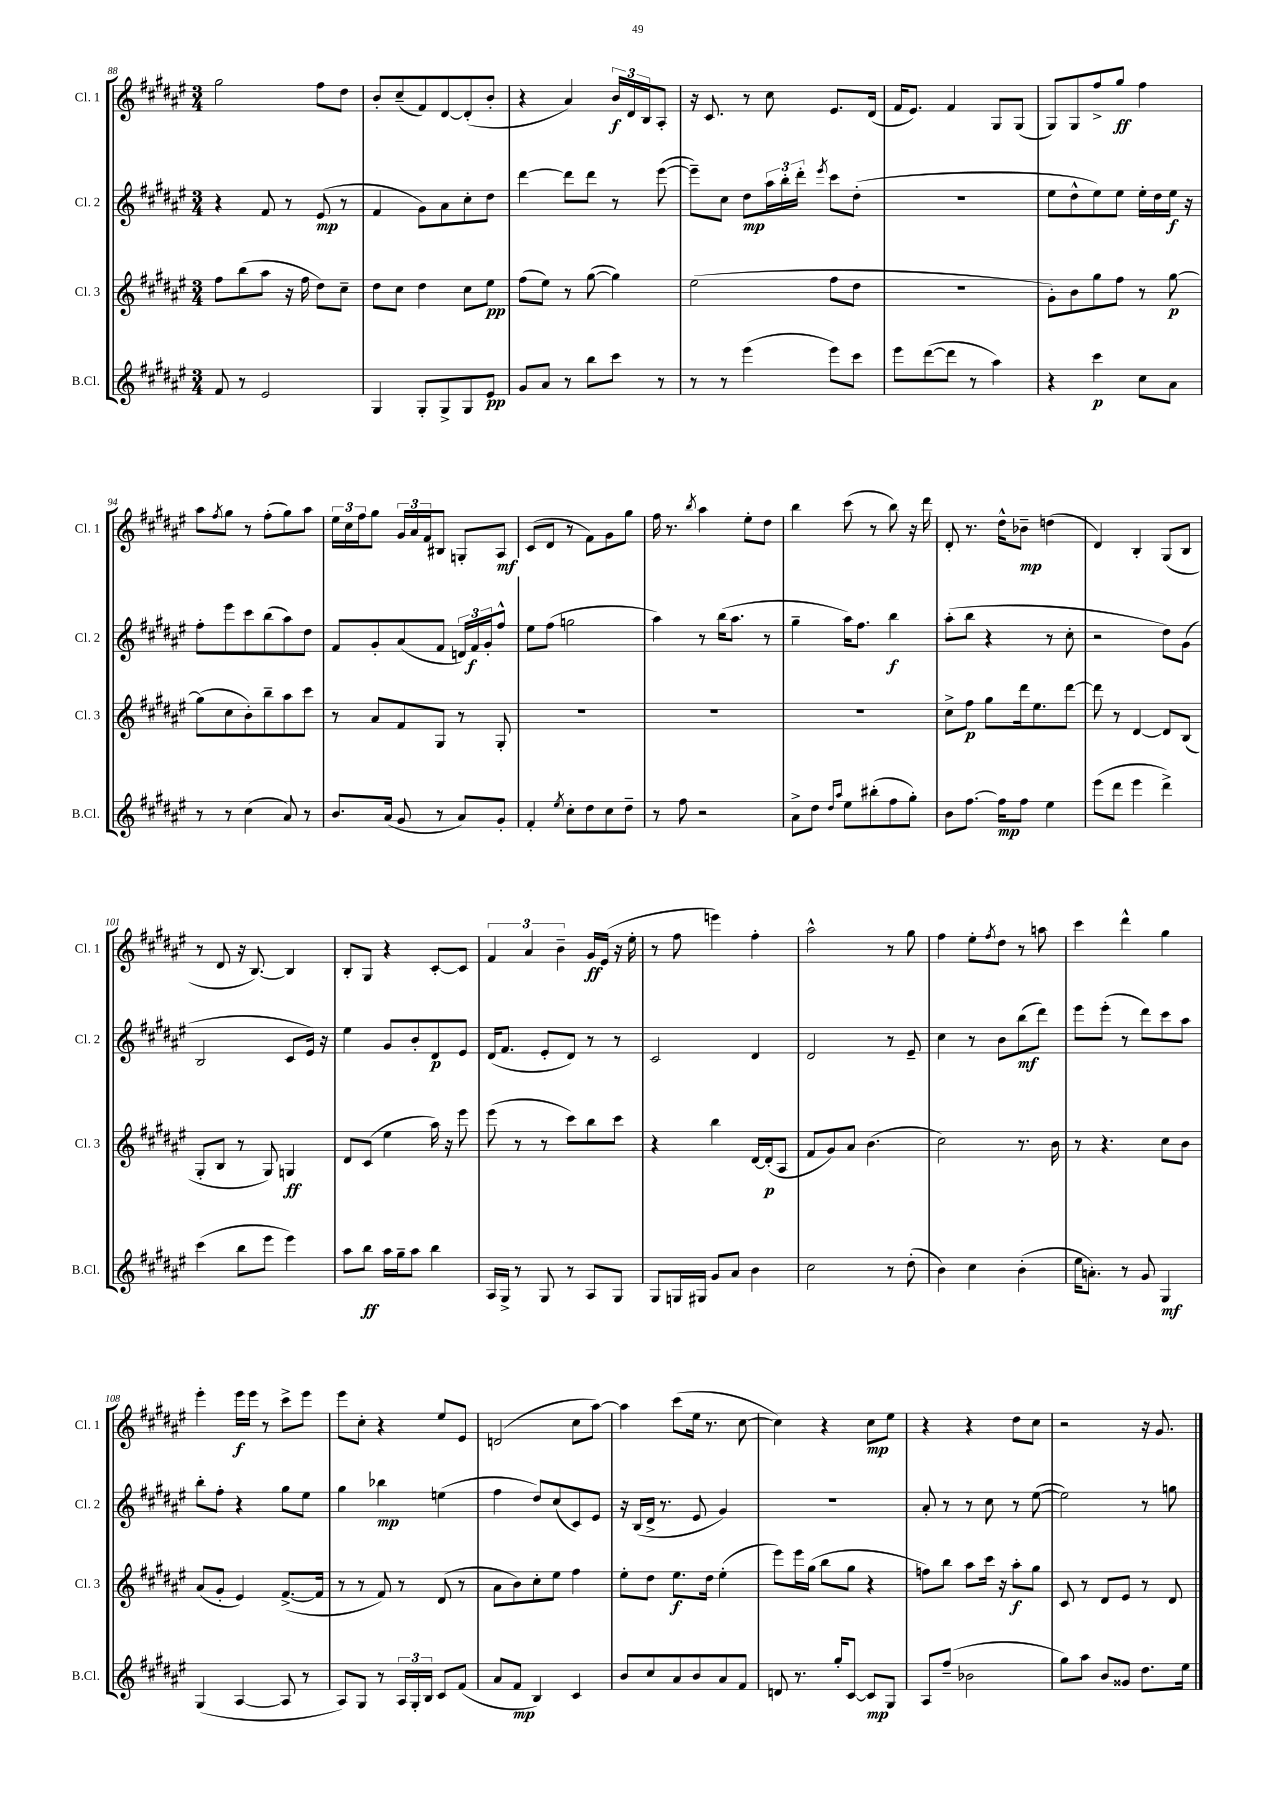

**kern	**kern	**kern	**kern
*staff4	*staff3	*staff2	*staff1
*clefG2	*clefG2	*clefG2	*clefG2
*k[f#c#g#d#a#e#]	*k[f#c#g#d#a#e#]	*k[f#c#g#d#a#e#]	*k[f#c#g#d#a#e#]
*M3/4	*M3/4	*M3/4	*M3/4
8f#/	8ff#\L	4r	2gg#\
8r	(8bb\	.	.
2e#/	8aa#\J	8f#/	.
.	16r	8r	.
.	16ff#\	.	.
.	8dd#\L)	(8e#/	8ff#\L
.	8cc#~\J	8r	8dd#\J
=	=	=	=
4G#/	8dd#\L	4f#/	8b'/L
.	8cc#\J	.	(8cc#~/
8G#'/L	4dd#\	8g#\L)	8f#/)
8G#^/	.	8a#\	[8d#/
8G#/	8cc#\L	8cc#'\	(8d#'/]
8e#/J	8ee#\J	8dd#\J	8b'/J
=	=	=	=
8g#/L	(8ff#\L	[4ddd#\	4r
8a#/J	8ee#\J)	.	.
8r	8r	8ddd#\]L	4a#/)
8bb\L	([8gg#\	8ddd#\J	.
8ccc#\J	4gg#\])	8r	24b/LL
.	.	.	24d#/
.	.	.	24B/J
8r	.	([8eee#\	8A#'/J
=	=	=	=
8r	(2ee#\	8eee#~\]L)	16r
.	.	.	8.c#/
8r	.	8cc#\J	.
(4eee#\	.	8dd#\L	8r
.	.	24aa#\L	8cc#\
.	.	24bb'\	.
.	.	24ddd#'\JJ	.
.	.	8qeee#/	.
8eee#\L)	8ff#\L	8ccc#\L	8.e#/L
8ccc#\J	8dd#\J	(8dd#'\J	.
.	.	.	(16d#/Jk
=	=	=	=
8eee#\L	2.r	2.r	16f#/LK
.	.	.	8.e#/J)
([8ddd#\	.	.	.
8ddd#\]J	.	.	4f#/
8r	.	.	.
4aa#\)	.	.	8G#/L
.	.	.	(8G#/J
=	=	=	=
4r	8g#'\L)	8ee#\L	8G#/L)
.	8b\	8dd#^^\	8G#/
4ccc#\	8gg#\	8ee#\)	8ff#^/
.	8ff#\J	8ee#\J	8gg#/J
8cc#\L	8r	16ee#'\LL	4ff#\
.	.	16dd#\	.
8a#\J	[8gg#\	16ee#\JJ	.
.	.	16r	.
=	=	=	=
8r	(8gg#\]L	8ff#'\L	8aa#\L
.	.	.	8qff#/
8r	8cc#\	8eee#\	8gg#\J
(4cc#\	8b'\)	8ccc#\	8r
.	8bb~\	(8bb\	(8ff#'\L
8a#/)	8aa#\	8aa#\)	8gg#\)
8r	8ccc#\J	8dd#\J	8aa#\J
=	=	=	=
8.b/L	8r	8f#/L	24ee#\LL
.	.	.	24cc#\
.	.	.	24ff#\J
.	8a#/L	8g#'/	8gg#\J
(16a#/Jk	.	.	.
8g#/	8f#/	(8a#/	24g#/LL
.	.	.	24a#/
.	.	.	24f#/J
8r	8G#/J	8f#/J	8B#/J
8a#/L)	8r	24d/LL)	8G'/L
.	.	24f#/	.
.	.	24g#'/J	.
8g#'/J	8G#'/	8ff#^^/J	8A#/J
=	=	=	=
4f#'/	2.r	8ee#\L	(8c#/L
.	.	(8ff#\J	8d#/J
8qee#/	.	.	.
8cc#'\L	.	2gg\	8r
8dd#\	.	.	8f#\L)
8cc#\	.	.	8g#\
8dd#~\J	.	.	8gg#\J
=	=	=	=
8r	2.r	4aa#\)	16ff#\
.	.	.	8.r
8ff#\	.	.	.
.	.	.	8qbb/
2r	.	8r	4aa#\
.	.	(16bb\LK	.
.	.	8.aa#\J	.
.	.	.	8ee#'\L
.	.	8r	8dd#\J
=	=	=	=
8a#^\L	2.r	4gg#~\	4bb\
8dd#\J	.	.	.
16qqdd#/LL	.	.	.
16qqaa#/JJ	.	.	.
8ee#\L	.	16aa#\LK)	(8ccc#\
.	.	8.ff#\J	.
(8bb#'\	.	.	8r
8ff#\	.	4bb\	8bb\)
8gg#'\J)	.	.	16r
.	.	.	16ddd#\
=	=	=	=
8b\L	8cc#^\L	(8aa#'\L	8d#'/
[8.ff#\J	8ff#\J	8bb\J	8.r
.	8gg#\L	4r	.
16ff#\]LK	.	.	16dd#^^\LK
8ff#\J	16ddd#\k	.	8b-~\J
.	8.ee#\	.	.
4ee#\	.	8r	(4dd\
.	[8ddd#\J	8cc#'\	.
=	=	=	=
(8eee#\L	8ddd#\]	2r	4d#/)
8ddd#\J	8r	.	.
4eee#\	[4d#/	.	4B'/
4ddd#^\)	8d#/]L	8dd#\L)	(8G#/L
.	(8B/J	(8g#\J	8B/J
=	=	=	=
(4ccc#\	8G#'/L	2B/	8r
.	8B/J	.	8d#/
8bb\L	8r	.	16r
.	.	.	[8.B/)
8eee#\J	8G#/)	.	.
4eee#\)	4G/	8c#/L	4B/]
.	.	16e#/Jk)	.
.	.	16r	.
=	=	=	=
8aa#\L	8d#/L	4ee#\	8B'/L
8bb\J	(8c#/J	.	8G#/J
16aa#\LL	4ee#\	8g#/L	4r
16gg#~\J	.	.	.
8aa#\J	.	8b'/	.
4bb\	16aa#\)	8d#/	[8c#'/L
.	16r	.	.
.	8eee#\	8e#/J	8c#/]J
=	=	=	=
16A#/LL	(8eee#\	(16d#/LK	6f#/
16G#^/JJ	.	8.f#/J	.
8r	8r	.	.
.	.	.	6a#/
8G#/	8r	8e#'/L	.
.	.	.	6b~\
8r	8ccc#\L)	8d#/J)	.
8A#/L	8bb\	8r	16g#/LL
.	.	.	(16e#/JJ
8G#/J	8ccc#\J	8r	16r
.	.	.	16ee#'\
=	=	=	=
8G#/L	4r	2c#/	8r
16G/L	.	.	8ff#\
16G#/JJ	.	.	.
8g#/L	4bb\	.	4eee\)
8a#/J	.	.	.
4b\	[16d#/LL	4d#/	4ff#'\
.	(16d#'/]J	.	.
.	8A#/J	.	.
=	=	=	=
2cc#\	8f#/L	2d#/	2aa#^^\
.	8g#/)	.	.
.	8a#/J	.	.
.	(4.b\	.	.
8r	.	8r	8r
(8dd#'\	.	8e#~/	8gg#\
=	=	=	=
4b\)	2cc#\)	4cc#\	4ff#\
4cc#\	.	8r	8ee#'\L
.	.	.	8qff#/
.	.	8b\L	8dd#\J
(4b'\	8.r	(8bb\	8r
.	.	8ddd#\J)	8aa\
.	16b\	.	.
=	=	=	=
16ee#\LK	8r	8eee#\L	4ccc#\
8.a'\J)	.	.	.
.	4.r	(8eee#'\J	.
8r	.	8r	4ddd#^^\
8g#/	.	8ddd#\L)	.
4G#/	8cc#\L	8ccc#\	4gg#\
.	8b\J	8aa#\J	.
=	=	=	=
(4G#/	(8a#/L	8bb'\L	4eee#'\
.	8g#'/J	8ff#'\J	.
[4A#/	4e#/)	4r	16eee#\LL
.	.	.	16eee#\JJ
.	.	.	8r
8A#/]	([8.f#^/L	8gg#\L	8ccc#^\L
8r	.	8ee#\J	8eee#\J
.	16f#/]Jk	.	.
=	=	=	=
8A#/L)	8r	4gg#\	8eee#\L
8G#/J	8r	.	8cc#'\J
8r	8f#/)	4bb-\	4r
24A#/LL	8r	.	.
24G#'/	.	.	.
24B/JJ	.	.	.
8c#/L	(8d#/	(4ee\	8ee#/L
(8f#/J	8r	.	8e#/J
=	=	=	=
8a#/L	8a#\L	4ff#\	(2d/
8f#/J	8b\)	.	.
4B/)	8cc#'\	8dd#/L)	.
.	8ee#\J	(8cc#/	.
4c#/	4ff#\	8c#/)	8cc#\L
.	.	8e#/J	[8aa#\J)
=	=	=	=
8b/L	8ee#'\L	16r	4aa#\]
.	.	(16B/LL	.
8cc#/	8dd#\J	16d#^/JJ	.
.	.	8.r	.
8a#/	8.ee#\L	.	(8ccc#\L
8b/	.	8e#/	16ee#\Jk
.	16dd#\Jk	.	8.r
8a#/	(4ee#'\	4g#/)	.
8f#/J	.	.	[8cc#\
=	=	=	=
8d/	8eee#\L)	2.r	4cc#\])
8.r	16eee#\L	.	.
.	(16gg#\JJ	.	.
.	8bb\L	.	4r
16gg#'/LK	.	.	.
[8c#/J	8gg#\J	.	.
8c#/]L	4r	.	8cc#\L
8G#/J	.	.	8ee#\J
=	=	=	=
8A#/L	8ff\L)	8a#'/	4r
(8ff#~/J	8bb\J	8r	.
2b-\	8aa#\L	8r	4r
.	16ccc#\Jk	8cc#\	.
.	16r	.	.
.	8aa#'\L	8r	8dd#\L
.	8gg#\J	([8ee#\	8cc#\J
=	=	=	=
8gg#\L)	8c#/	2ee#\])	2r
8aa#\J	8r	.	.
8b/L	8d#/L	.	.
8g##/J	8e#/J	.	.
8.dd#\L	8r	8r	16r
.	.	.	8.g#/
.	8d#/	8gg\	.
16ee#\Jk	.	.	.
==	==	==	==
*-	*-	*-	*-
